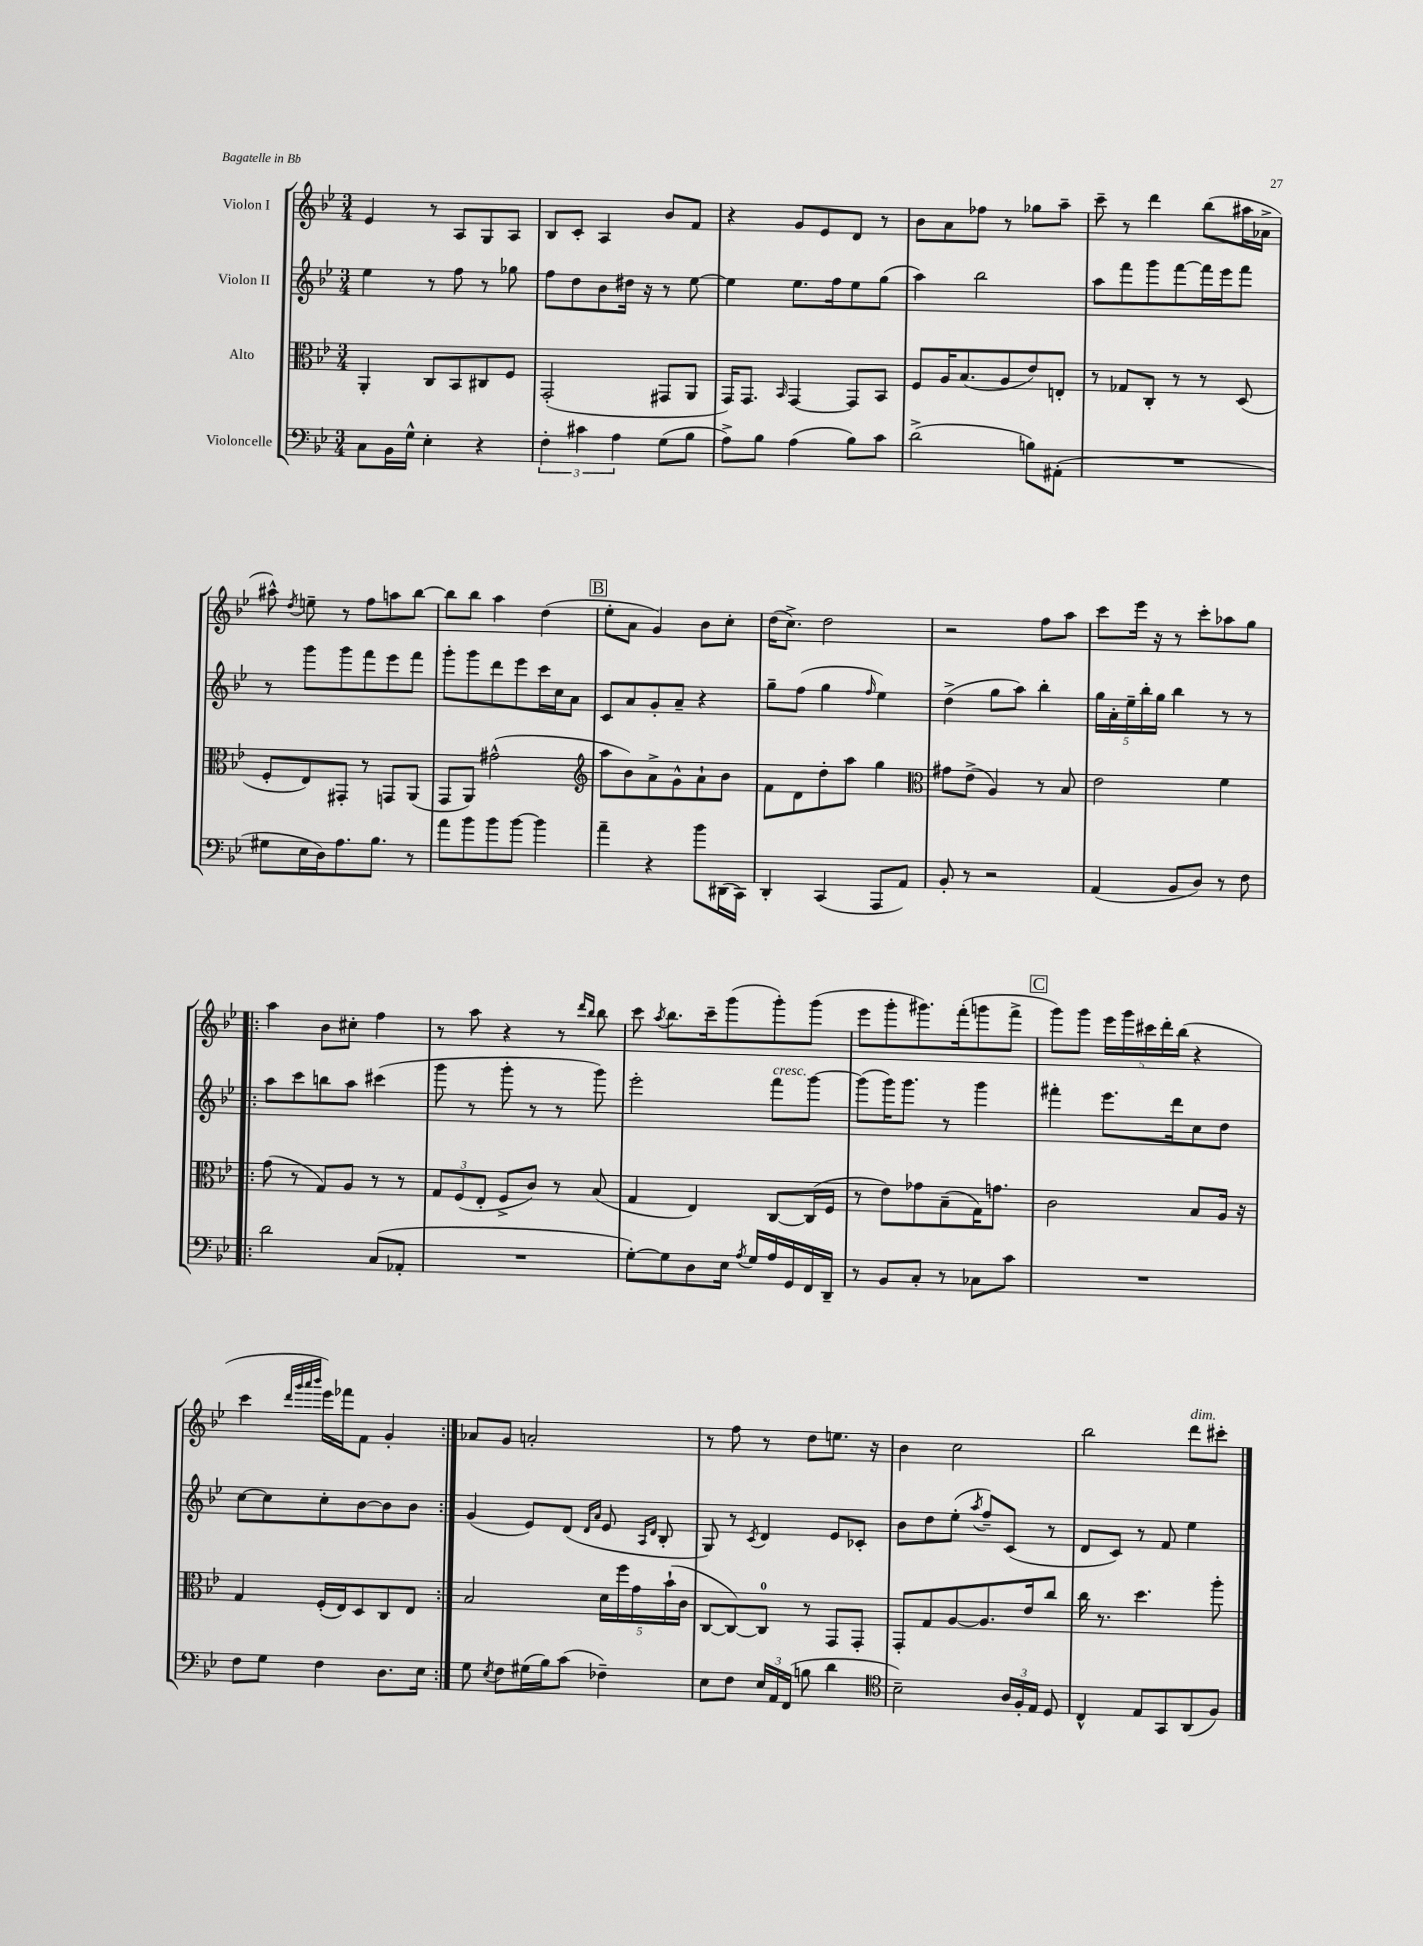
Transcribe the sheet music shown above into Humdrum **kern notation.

**kern	**kern	**kern	**kern
*staff4	*staff3	*staff2	*staff1
*clefF4	*clefC3	*clefG2	*clefG2
*k[b-e-]	*k[b-e-]	*k[b-e-]	*k[b-e-]
*M3/4	*M3/4	*M3/4	*M3/4
8C\L	4AA'/	4ee-\	4e-/
16BB-\L	.	.	.
16G^^\JJ	.	.	.
4E-'\	8C/L	8r	8r
.	8BB-/	8ff\	8A/L
4r	8C#/	8r	8G/
.	8F/J	8gg-\	8A/J
=	=	=	=
6F'\	(2GG'/	8ff\L	8B-/L
.	.	8dd\	8c'/J
6c#\	.	.	.
.	.	8b-\	4A/
6A\	.	.	.
.	.	16dd#\Jk	.
.	.	16r	.
(8G\L	8GG#/L	8r	8b-/L
8B-\J	8AA/J	[8ee-\	8f/J
=	=	=	=
8A^\L)	16GG/LK)	4ee-\]	4r
.	8.GG/J	.	.
8B-\J	.	.	.
.	16qqBB-/	.	.
(4A\	[4GG/	8.ee-\L	8g/L
.	.	.	8e-/
.	.	16ff\k	.
8B-\L)	8GG/]L	8ee-\	8d/J
8c\J	8BB-/J	(8gg\J	8r
=	=	=	=
(2d^\	8F/L	4aa\)	8b-\L
.	16A/K	.	8a\
.	(8.B-/	.	.
.	.	2bb-\	8ff-\J
.	8A/	.	8r
8B\L)	8e-/)	.	8gg-\L
(8AA#'\J	8E'/J	.	8aa~\J
=	=	=	=
2.r	8r	8aa\L	8ccc~\
.	8G-/L	8fff\	8r
.	8C'/J	8ggg\	4ddd\
.	8r	[8fff\	.
.	8r	16fff\]L	(8bb-\L
.	.	16eee-\J	.
.	(8D/	8fff\J	16aa#\L
.	.	.	16a-^\JJ
=	=	=	=
8G#\L	8F'/L	8r	8aa#^^\)
.	.	.	8qdd/
16E-\L	8E-/)	8ggg\L	8ee~\
16D\J)	.	.	.
8.A\	8GG#'/J	8ggg\	8r
.	8r	8fff\	8ff\L
8.B-\J	.	.	.
.	8GG/L	8eee-\	8aa\
8r	(8AA/J	8fff\J	[8bb-\J
=	=	=	=
8a\L	8GG/L	8ggg'\L	8bb-\]L
8b-\	8AA/J)	8ggg\	8bb-\J
8b-\	(2g#^^\	8ddd\	4aa\
[8b-\J	.	8eee-\	.
4b-\]	.	16ccc\L	(4dd\
.	.	16cc\J	.
.	.	8a\J	.
=	=	=	=
*	*clefG2	*	*
4a~\	8aa\L	8c/L	8ee-'\L
.	8b-\)	8a/	8a\J
4r	8a^\	8g'/	4g/)
.	8g^^\	8a~/J	.
8b-\L	8a`\	4r	8b-\L
(16DD#\L	8b-\J	.	8cc'\J
16CC\JJ)	.	.	.
=	=	=	=
4DD'/	8f\L	8gg~\L	(16dd\LK
.	.	.	8.cc^\J)
.	8d\	(8ff\J	.
(4CC/	8dd'\	4gg\	2dd\
.	8aa\J	.	.
.	.	16qqff/	.
8AAA/L	4gg\	4ee-\)	.
8AA/J)	.	.	.
=	=	=	=
*	*clefC3	*	*
8BB-'/	8g#\L	(4dd^\	2r
8r	(8e-^\J	.	.
2r	4A/)	8gg\L	.
.	.	8aa\J)	.
.	8r	4bb-'\	8ff\L
.	8B-/	.	8aa\J
=	=	=	=
(4AA/	2e-\	20gg\LL	8ccc\L
.	.	20a'\	.
.	.	20ee-~\	.
.	.	.	16eee-\Jk
.	.	20bb-'\	.
.	.	.	16r
.	.	20gg\JJ	.
8BB-/L	.	4bb-\	8r
8D/J)	.	.	8ccc'\L
8r	4f\	8r	8aa-\
8F\	.	8r	8gg\J
=!|:	=!|:	=!|:	=!|:
2d\	(8g\	8aa\L	4aa\
.	8r	8ccc\	.
.	8G/L)	8bb\	8b-\L
.	8A/J	8aa\J	8cc#'\J
(8C/L	8r	(4ccc#\	4ff\
8AA-'/J	8r	.	.
=	=	=	=
2.r	12G/L	8ggg\	8r
.	(12F/	.	.
.	.	8r	8aa\
.	12E-'/J	.	.
.	8F^/L	8ggg'\	4r
.	8c/J)	8r	.
.	8r	8r	8r
.	.	.	16qqddd/LL
.	.	.	16qqbb-/JJ
.	(8B-/	8ggg\)	8bb-\
=	=	=	=
[8G'\L)	4G/	2eee-'\	8ccc\
.	.	.	8qaa/
8G\]	.	.	8.bb-\L
8D\	4E-/)	.	.
.	.	.	16ccc~\k
16E-\Jk	.	.	(8ggg\
8qA/	.	.	.
16G/LL	.	.	.
16A/	[8C/L	8fff\L	8ggg'\)
16GG/	.	.	.
16FF/	(16C/]L	[8ggg\J	(8ggg\J
16DD~/JJ	16F/JJ	.	.
=	=	=	=
8r	8r	(8ggg\]L	8eee-\L
8BB-/L	8e-\L)	16ggg\K)	8ggg'\
.	.	8.ggg\J	.
8C'/J	8g-\	.	8.ggg#\)
8r	(8B-~\	8r	.
.	.	.	(16fff'\k
8C-\L	16G\K)	4ggg\	8ggg\
.	8.g\J	.	.
8c\J	.	.	8fff^\J
=	=	=	=
2.r	2c\	4fff#'\	8ggg\L)
.	.	.	8ggg\J
.	.	8.eee-\L	20eee-\LL
.	.	.	20ggg\
.	.	.	20ccc#\
.	.	.	20ddd'\
.	.	16ddd\k	.
.	.	.	(20bb-\JJ
.	8B-/L	8cc\	4r
.	16A/Jk	8dd\J	.
.	16r	.	.
=	=	=	=
8F\L	4G/	[8cc\L	4ccc\
8G\J	.	8cc\]	.
.	.	.	32qqddd/LLL
.	.	.	32qqggg/
.	.	.	32qqaaa/
.	.	.	32qqbbb-/JJJ
4F\	(16F'/LL	8cc'\	16eee-\LL)
.	16E-/J)	.	16fff-\J
.	8D/	[8b-\	8f\J
8.D\L	8C/	8b-\]	4g'/
.	8E-/J	8b-\J	.
16E-\Jk	.	.	.
=:|!	=:|!	=:|!	=:|!
8G\	2B-/	(4g/	8a-/L
8qE-/	.	.	.
8F\L	.	.	8g/J
(16G#\L	.	8e-/L)	2a'/
16B-\J)	.	.	.
(8c\J	.	(8d/J	.
.	.	16qqd/LL	.
.	.	16qqa/JJ	.
4F-~\)	20d\LL	8e-/	.
.	20ff\	.	.
.	20g\	.	.
.	.	16qqA/LL	.
.	.	16qqd/JJ	.
.	.	8B-'/	.
.	(20b-`\	.	.
.	20c\JJ	.	.
=	=	=	=
8E-\L	[8C/L	8G/)	8r
8F\J	8C/_)	8r	8ff\
.	.	8qc/	.
24E-/LL	8C/]J	4d/	8r
24AA/	.	.	.
(24FF/JJ	.	.	.
8B\	8r	.	8dd\L
4d\	8GG/L	8e-/L	8.ee\J
.	8GG'/J	8c-'/J	.
.	.	.	16r
=	=	=	=
*clefC4	*	*	*
2B-~\)	8GG'/L	8b-\L	4b-\
.	8G/	8dd\	.
.	[8A/	(8ee-'\J	2cc\
.	.	8qaa/	.
.	8.A/]	8ff~/L)	.
24A/LL	.	(8c/J	.
24F'/	.	.	.
.	16e-/k	.	.
24E-/JJ	.	.	.
8D/	8cc/J	8r	.
=	=	=	=
4C^^/	16cc\	8d/L	2bb-\
.	8.r	.	.
.	.	8c/J)	.
8E-/L	4.dd\	8r	.
8GG/	.	8f/	.
(8AA/	.	4ee-\	8ddd\L
8F/J)	8aa'\	.	8ccc#'\J
==	==	==	==
*-	*-	*-	*-
